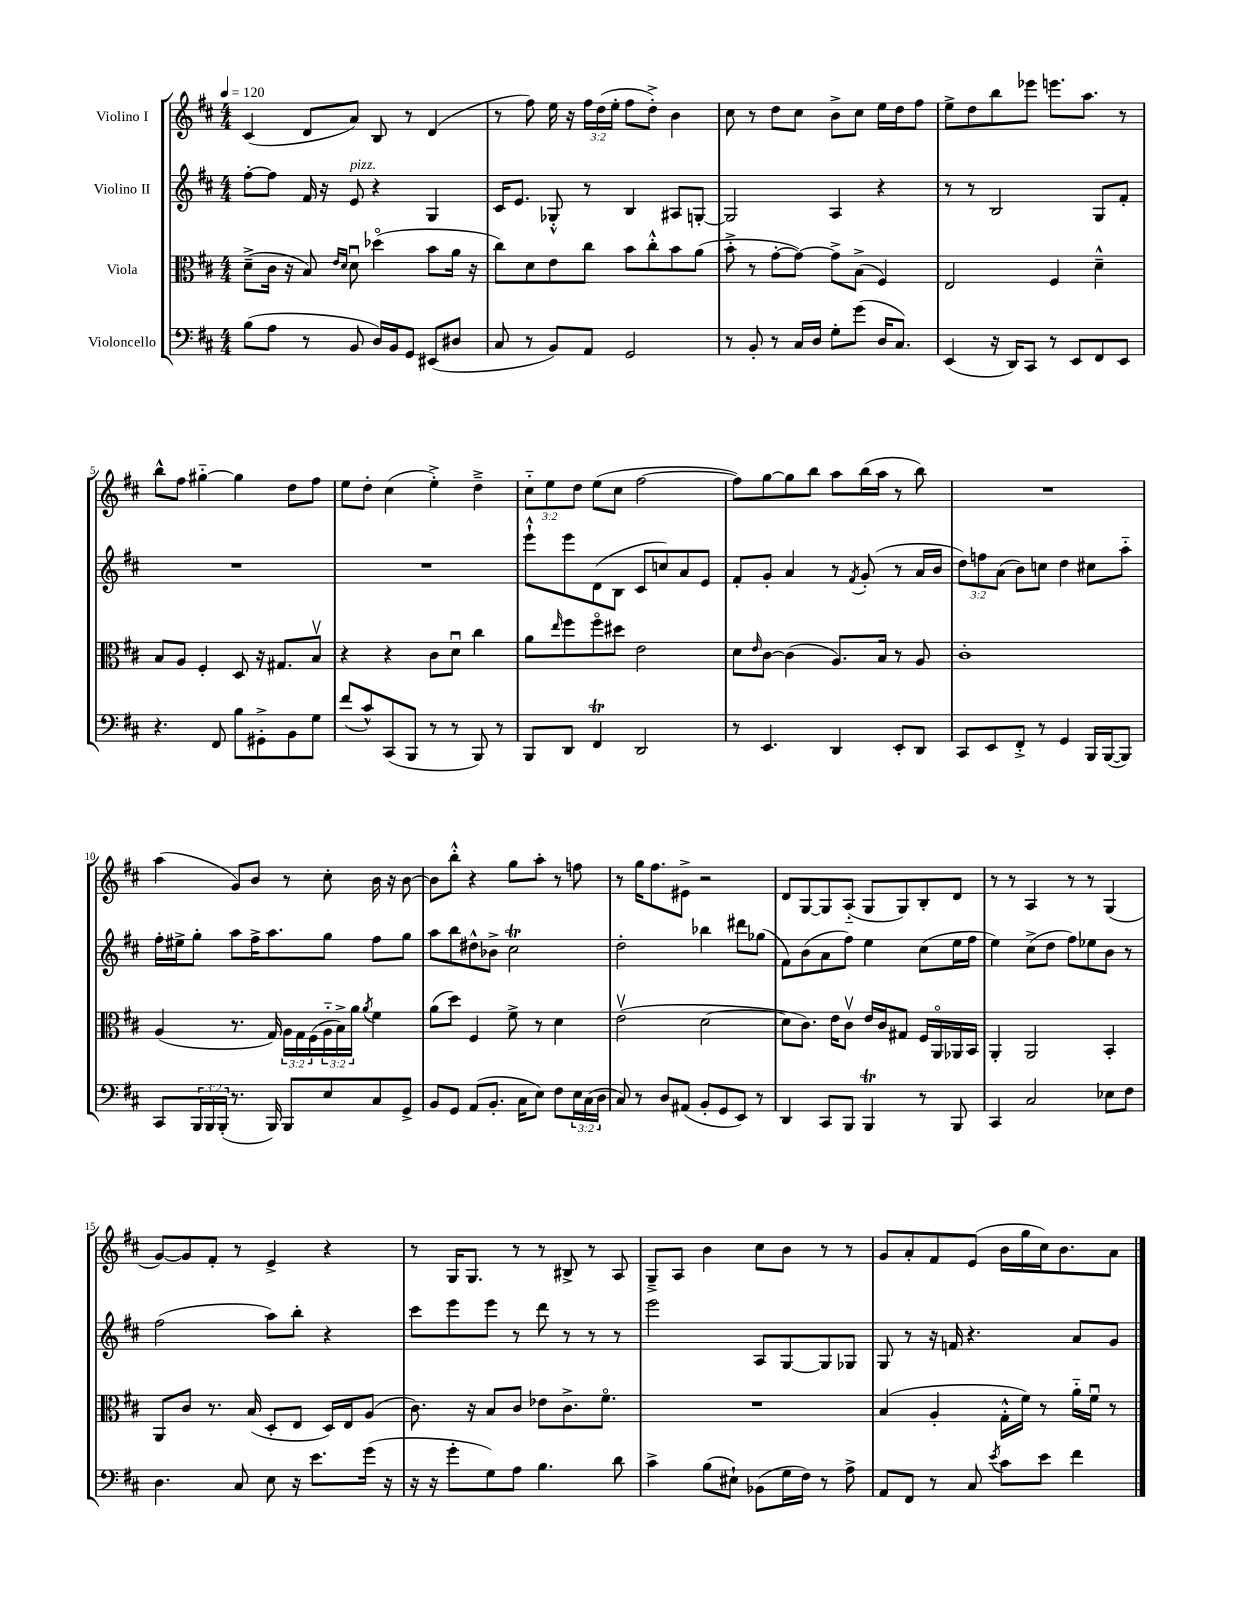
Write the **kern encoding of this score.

**kern	**kern	**kern	**kern
*staff4	*staff3	*staff2	*staff1
*clefF4	*clefC3	*clefG2	*clefG2
*k[f#c#]	*k[f#c#]	*k[f#c#]	*k[f#c#]
*M4/4	*M4/4	*M4/4	*M4/4
*MM120	*MM120	*MM120	*MM120
(8B	(8d~^	[8ff#'	(4c#
8A	16c#	8ff#]	.
.	16r	.	.
8r	8B)	16f#	8d
.	.	16r	.
.	16qqe	.	.
.	16qqd	.	.
8BB	8du	8e	8a)
16D)	(4dd-o	4r	8B
16BB	.	.	.
8GG	.	.	8r
(8EE#	8b	4G	(4d
8D#	16a	.	.
.	16r	.	.
=	=	=	=
8C#	8cc#)	16c#	8r
.	.	8.e	.
8r	8d	.	8ff#)
8BB)	8e	8G-'^^	16ee
.	.	.	16r
8AA	8cc#	8r	24ff#
.	.	.	(24dd
.	.	.	24ee'
2GG	8b	4B	8ff#
.	8cc#'^^	.	8dd'^)
.	8b	8A#	4b
.	(8a	[8G'	.
=	=	=	=
8r	8b'^	2G]	8cc#
8BB'	8r	.	8r
8r	[8g'	.	8dd
16C#	8g_)	.	8cc#
16D	.	.	.
8G'	8g^]	4A	8b^
(8g	(8B^	.	8cc#
16D	4F#)	4r	16ee
8.C#)	.	.	16dd
.	.	.	8ff#
=	=	=	=
(4EE	2E	8r	8ee^
.	.	8r	8dd
16r	.	2B	8bb
16DD)	.	.	.
8CC#	.	.	8eee-
8r	4F#	.	8.eee
8EE	.	.	.
.	.	.	8.aa
8FF#	4d~^^	8G	.
8EE	.	8f#'	8r
=	=	=	=
4.r	8B	1r	8bb^^
.	8A	.	8ff#
.	4F#'	.	[4gg#'~
8FF#	.	.	.
8B	8D	.	4gg#]
8GG#'^	16r	.	.
.	8.G#	.	.
8BB	.	.	8dd
8G	8Bv	.	8ff#
=	=	=	=
(8f#	4r	1r	8ee
8c#^^)	.	.	8dd'
(8CC#	4r	.	(4cc#
8BBB	.	.	.
8r	8c#	.	4ee'^)
8r	8du	.	.
8BBB)	4cc#	.	4dd~^
8r	.	.	.
=	=	=	=
8BBB	8a	8eee`^^	12cc#'~
.	.	.	12ee
.	16qqee	.	.
8DD	8ff#	8eee	.
.	.	.	12dd
4FF#	8ff#o	(8d	(8ee
.	8dd#	8B	8cc#
2DD	2e	8c#	[2ff#
.	.	8cc)	.
.	.	8a	.
.	.	8e	.
=	=	=	=
8r	8d	8f#'	8ff#])
.	16qqe	.	.
4.EE	[8c#	8g'	[8gg
.	(4c#]	4a	8gg]
.	.	.	8bb
4DD	8.A)	8r	8aa
.	.	8qf#	.
.	.	(8g'	(16bb
.	16B	.	16aa
8EE'	8r	8r	8r
8DD	8A	16a	8bb)
.	.	16b	.
=	=	=	=
8CC#	1c#'	12dd)	1r
.	.	12ff	.
8EE	.	.	.
.	.	(12a	.
8FF#'^	.	8b)	.
8r	.	8cc	.
4GG	.	4dd	.
16BBB	.	8cc#	.
([16BBB	.	.	.
8BBB])	.	8aa'~	.
=	=	=	=
8CC#	(4A	16ff#'	(4aa
.	.	16ee#^	.
24BBB	.	8gg'	.
24BBB	.	.	.
(24BBB'	.	.	.
8.r	8.r	8aa	8g)
.	.	16ff#^	8b
16BBB)	16G)	8.aa	.
8BBB	24A	.	8r
.	24G	.	.
.	(24F#	.	.
8E	24A'~	8gg	8cc#'
.	24B^)	.	.
.	24a	.	.
.	8qa	.	.
8C#	4f#	8ff#	16b
.	.	.	16r
8GG^	.	8gg	[8b
=	=	=	=
8BB	(8a	8aa	8b]
8GG	8dd)	8bb	8bb'^^
(8AA	4F#	8dd#^^	4r
8.BB'	.	8b-^	.
.	8f#^	2cc#	8gg
16C#	.	.	.
8E)	8r	.	8aa'
8F#	4d	.	8r
24E	.	.	8ff
(24C#	.	.	.
24D	.	.	.
=	=	=	=
8C#)	(2ev	2dd'	8r
8r	.	.	16gg
.	.	.	8.ff#
8D	.	.	.
(8AA#	.	.	8e#^
8BB'	[2d	4bb-	2r
8GG	.	.	.
8EE)	.	8ddd#	.
8r	.	(8gg-	.
=	=	=	=
4DD	8d]	8f#)	8d
.	8.c#)	(8b	[8G
8CC#	.	8a	8G]
.	16e	.	.
8BBB	8c#v	8ff#)	(8A'~
4BBB	16e	4ee	8G
.	16c#	.	.
.	8G#	.	8G)
8r	16F#	(8cc#	8B'
.	16AAo	.	.
8BBB	16AA-	16ee	8d
.	16BB	16ff#	.
=	=	=	=
4CC#	4AA'	4ee)	8r
.	.	.	8r
2C#	2AA	(8cc#^	4A
.	.	8dd	.
.	.	8ff#)	8r
.	.	8ee-	8r
8E-	4BB'	8b	(4G
8F#	.	8r	.
=	=	=	=
4.D	8AA	(2ff#	[8g)
.	8c#	.	8g]
.	8.r	.	8f#'
8C#	.	.	8r
.	(16B	.	.
8E	8D'	8aa)	4e^
16r	8E	8bb'	.
8.e	.	.	.
.	16D)	4r	4r
.	16E	.	.
(16g	(8A	.	.
16r	.	.	.
=	=	=	=
16r	8.c#)	8ccc#	8r
16r	.	.	.
8g'	.	8eee	16G
.	16r	.	8.G
8G)	8B	8eee	.
8A	8c#	8r	8r
4.B	8e-	8ddd	8r
.	8.c#^	8r	8B#^
.	.	8r	8r
.	8.f#o	.	.
8d	.	8r	8A
=	=	=	=
4c#^	1r	2eee	8G~^
.	.	.	8A
(8B	.	.	4b
8E#`)	.	.	.
(8BB-	.	8A	8cc#
16G	.	[8G	8b
16F#)	.	.	.
8r	.	8G]	8r
8A^	.	8G-	8r
=	=	=	=
8AA	(4B	8G	8g
8FF#	.	8r	8a'
8r	4A'	16r	8f#
.	.	16f	.
8C#	.	4.r	(8e
8qe	.	.	.
8c#	16G'^^	.	16b
.	16f#)	.	16gg
8e	8r	.	16cc#)
.	.	.	8.b
4f#	16a'~	8a	.
.	16f#u	.	.
.	8r	8g	8a
==	==	==	==
*-	*-	*-	*-
